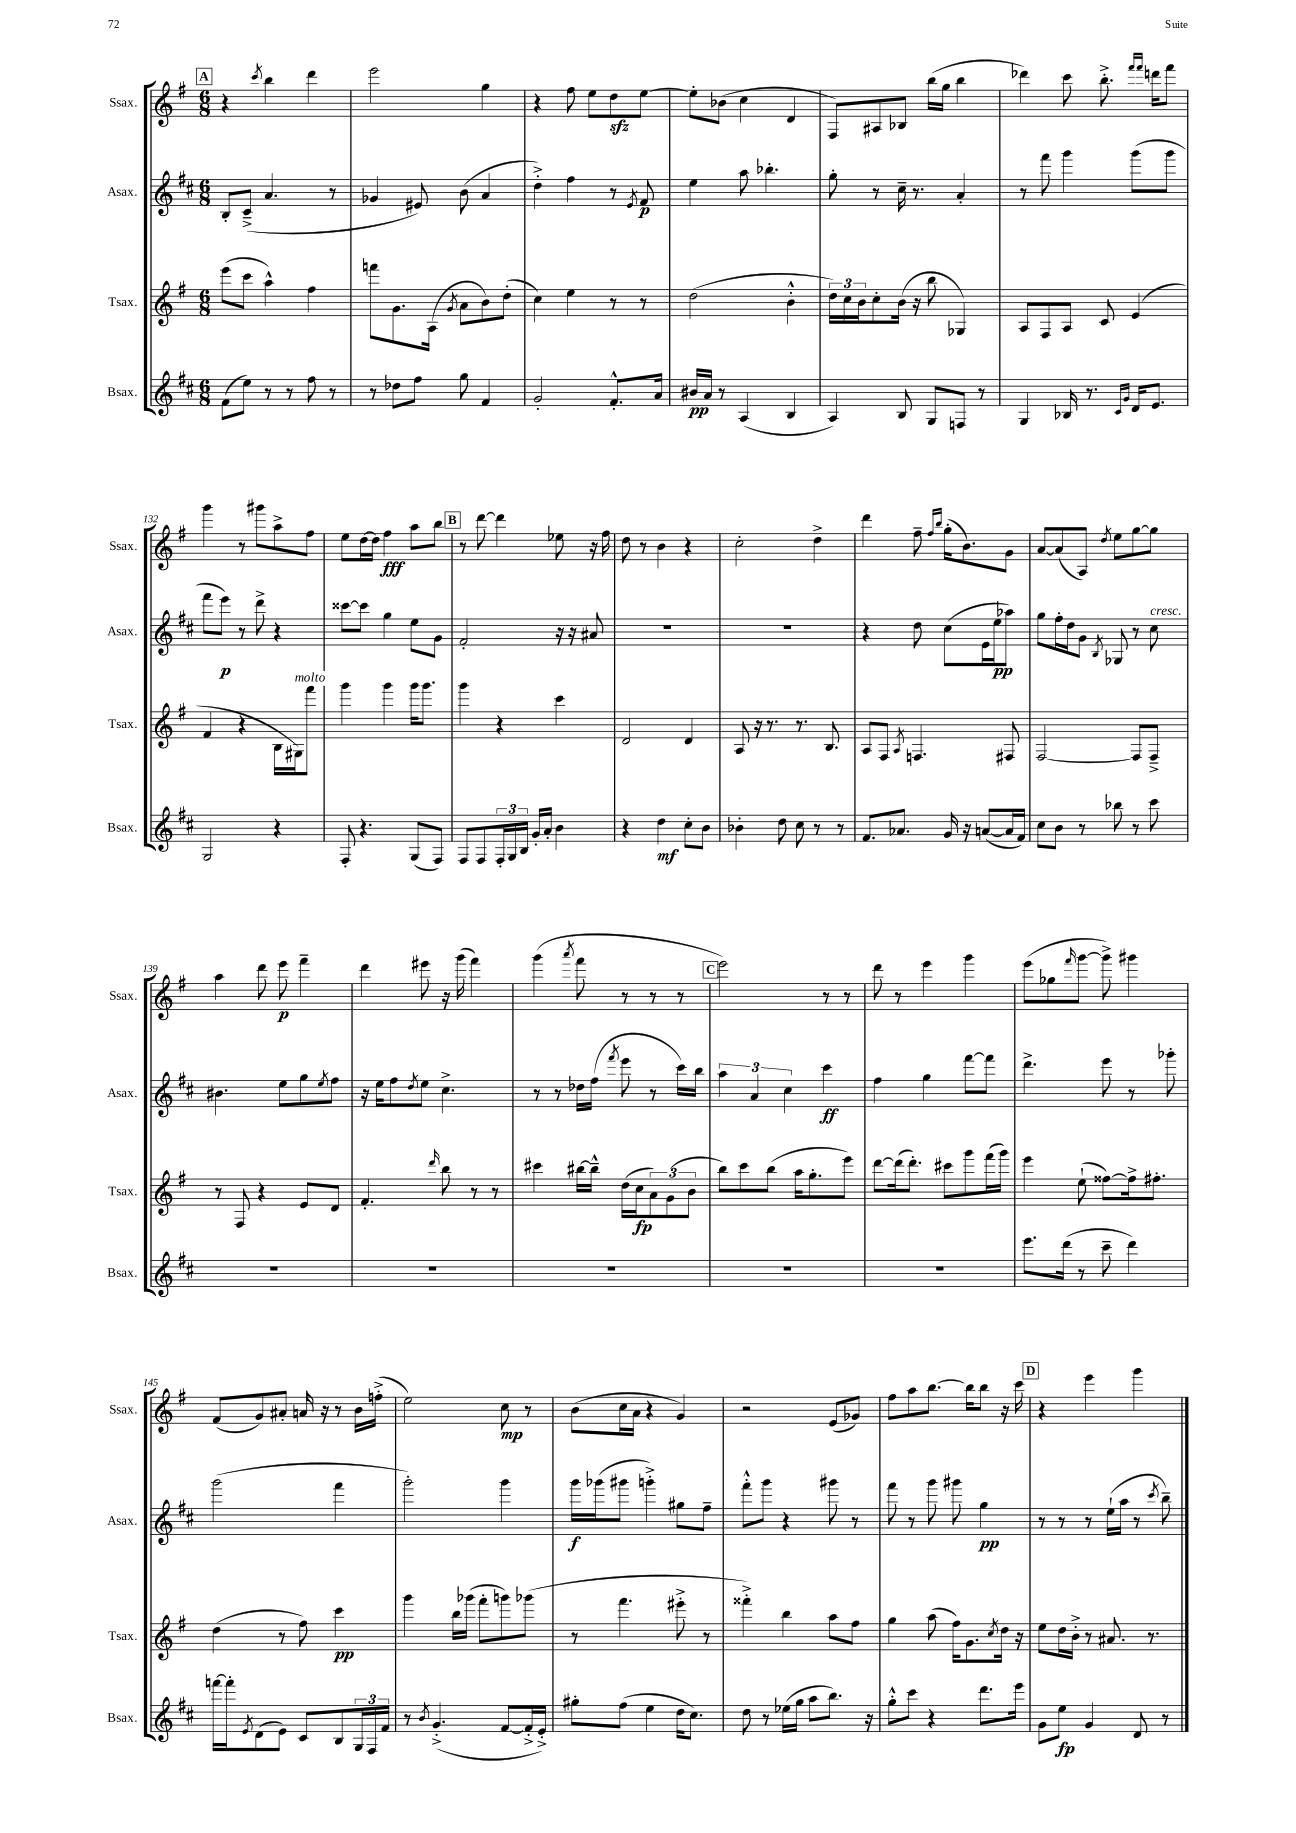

**kern	**kern	**kern	**kern
*staff4	*staff3	*staff2	*staff1
*clefG2	*clefG2	*clefG2	*clefG2
*k[f#c#]	*k[f#]	*k[f#c#]	*k[f#]
*M6/8	*M6/8	*M6/8	*M6/8
(8f#	(8eee	8B'	4r
8ee)	8ccc	(8c#~^	.
.	.	.	8qccc
8r	4aa^^)	4.a	4bb
8r	.	.	.
8ff#	4ff#	.	4ddd
8r	.	8r	.
=	=	=	=
8r	8fff	4g-	2eee
8dd-	8.g	.	.
8ff#	.	8e#)	.
.	(16A	.	.
.	8qg	.	.
8gg	8a	(8b	.
4f#	8b)	4a	4gg
.	(8dd'	.	.
=	=	=	=
2g'	4cc)	4dd'^)	4r
.	4ee	4ff#	8ff#
.	.	.	8ee
8.f#'^^	8r	8r	8dd
.	.	8qe	.
.	8r	8f#	[8ee
16a	.	.	.
=	=	=	=
16b#	(2dd	4ee	8ee']
16a	.	.	.
8r	.	.	(8b-
(4A	.	8aa	4cc
.	.	4.bb-'	.
4B	4b'^^	.	4d
=	=	=	=
4A)	24dd)	8gg'	8F#)
.	24cc	.	.
.	24b	.	.
.	8cc'	8r	8A#
8B	(16b	16cc#~	8B-
.	16r	8.r	.
8G	8bb	.	(16bb
.	.	.	16gg
8F	4G-)	4a'	4bb
8r	.	.	.
=	=	=	=
4G	8A	8r	4ddd-)
.	8F#	8fff#	.
16B-	8A	4ggg	8ccc
8.r	.	.	.
.	8c	.	8.bb'^
16qqc#	.	.	.
16qqg	.	.	.
16d	(4e	(8ggg	.
.	.	.	16qqfff#
.	.	.	16qqfff#
8.e	.	.	16ddd
.	.	8ggg	8fff#
=	=	=	=
2G	4f#	8fff#	4ggg
.	.	8eee)	.
.	4r	8r	8r
.	.	8ddd^	8ggg#
4r	16B	4r	8aa^
.	16G#)	.	.
.	8fff#	.	8ff#
=	=	=	=
8F#'	4ggg	[8ccc##	8ee
4.r	.	8ccc##]	[16dd
.	.	.	16dd]
.	4ggg	4gg	4ff#
(8G	16ggg	8ee	8aa
.	8.ggg	.	.
8F#)	.	8g	8bb
=	=	=	=
8F#	4ggg	2f#'	8r
8F#	.	.	[8ddd
24F#'	4r	.	4ddd]
24G	.	.	.
24B	.	.	.
16g'	.	.	.
16a'	.	.	.
4b	4ccc	16r	8ee-
.	.	16r	.
.	.	8a#	16r
.	.	.	16ff#
=	=	=	=
4r	2d	2.r	8dd
.	.	.	8r
4dd	.	.	4b
8cc#'	4d	.	4r
8b	.	.	.
=	=	=	=
4b-'	8A	2.r	2cc'
.	16r	.	.
.	8.r	.	.
8dd	.	.	.
8cc#	8.r	.	.
8r	.	.	4dd^
.	8.B	.	.
8r	.	.	.
=	=	=	=
8.f#	8A	4r	4ddd
.	8F#	.	.
8.a-	.	.	.
.	8qA	.	.
.	4.F	8dd	8ff#~
.	.	.	16qqff#
.	.	.	16qqbb
16g	.	(8cc#	(16gg'
16r	.	.	8.b)
([8a	.	16e	.
.	.	16ee	.
16a]	8F#	8aa-)	8g
16f#)	.	.	.
=	=	=	=
8cc#	[2F#	8gg	[8a
8b	.	16ff#'	(8a]
.	.	16dd	.
8r	.	8g	8A)
.	.	8qB	8qdd
8bb-	.	8G-	8ee
8r	8F#]	8r	[8gg
8ccc#	8F#~^	8cc#	8gg]
=	=	=	=
2.r	8r	4.b#	4aa
.	8F#	.	.
.	4r	.	8ddd
.	.	8ee	8eee
.	8e	8gg	4fff#~
.	.	8qee	.
.	8d	8ff#	.
=	=	=	=
2.r	4.f#'	16r	4ddd
.	.	16ee	.
.	.	8ff#	.
.	.	8qdd	.
.	.	8ee	8eee#
.	16qqddd	.	.
.	8bb	4.cc#^	16r
.	.	.	(16ggg
.	8r	.	4fff#)
.	8r	.	.
=	=	=	=
2.r	4ccc#	8r	(4ggg
.	.	8r	.
.	.	.	8qaaa
.	[16bb#	16dd-	8fff#
.	16bb#~^^]	(16ff#	.
.	.	8qfff#	.
.	(16dd	8eee	8r
.	16cc	.	.
.	12a)	8r	8r
.	(12g	.	.
.	.	16ccc#)	8r
.	12b	.	.
.	.	16bb	.
=	=	=	=
2.r	8bb)	6aa	2eee)
.	8ccc	.	.
.	.	6a	.
.	(8bb	.	.
.	.	6cc#	.
.	16aa	.	.
.	8.gg'	.	.
.	.	4ccc#	8r
.	8eee)	.	8r
=	=	=	=
2.r	[8ddd	4ff#	8ddd
.	(16ddd]	.	8r
.	8.ddd')	.	.
.	.	4gg	4eee
.	8ccc#	.	.
.	8ggg	[8fff#	4ggg
.	(16fff#	8fff#]	.
.	16ggg)	.	.
=	=	=	=
8.eee	4eee	4.ddd^	(8eee
.	.	.	8gg-
(16ddd	.	.	.
.	.	.	16qqfff#
8r	(8ee`	.	[8ggg
8ccc#~	[8ff##)	8eee	8ggg^])
4ddd)	16ff##^]	8r	4ggg#
.	8.ff#'	.	.
.	.	8ggg-'	.
=	=	=	=
[16fff	(4dd	(2ggg	(8f#
16fff']	.	.	.
8qe	.	.	.
(8d	.	.	8g)
8e)	8r	.	8a#'
8c#	8ff#)	.	16a
.	.	.	16r
8B	4ccc	4fff#	8r
24G	.	.	16b
24F#	.	.	.
.	.	.	(16ff'^
24f#	.	.	.
=	=	=	=
8r	4ggg	2ggg')	2ee)
8qb	.	.	.
(4.g'^	.	.	.
.	16bb	.	.
.	(16ggg-	.	.
.	8fff#'	.	.
[8f#	8ggg)	4ggg	8cc
16f#'^]	(8ggg-	.	8r
16e'^)	.	.	.
=	=	=	=
8gg#'	8r	16ggg	(8b
.	.	(16ggg-	.
(8ff#	4.fff#	8ggg#	16cc
.	.	.	16a
4ee	.	4ggg'^)	4r
16dd	8eee#'^	8gg#	4g)
8.cc#)	.	.	.
.	8r	8ff#~	.
=	=	=	=
8dd	4fff##'^)	8fff#'^^	2r
8r	.	8ggg	.
(16ee-	4bb	4r	.
16gg	.	.	.
8aa	.	.	.
8.bb)	8aa	8ggg#	(8e
.	8ff#	8r	8g-)
16r	.	.	.
=	=	=	=
8gg'^^	4gg	8fff#	8ff#
8ccc#	.	8r	8aa
4r	(8aa	8ggg	[8.bb
.	16ff#)	8ggg#	.
.	8.g	.	16bb]
8.ddd	.	4gg	8bb
.	8qcc	.	.
.	16dd	.	16r
16eee	16r	.	16ccc
=	=	=	=
8g	8ee	8r	4r
8ee	16dd	8r	.
.	16b'^	.	.
4g	8r	8r	4eee
.	8.a#	(16ee`	.
.	.	16aa	.
8d	.	8r	4ggg
.	8.r	.	.
.	.	8qccc#	.
8r	.	8bb~)	.
==	==	==	==
*-	*-	*-	*-
